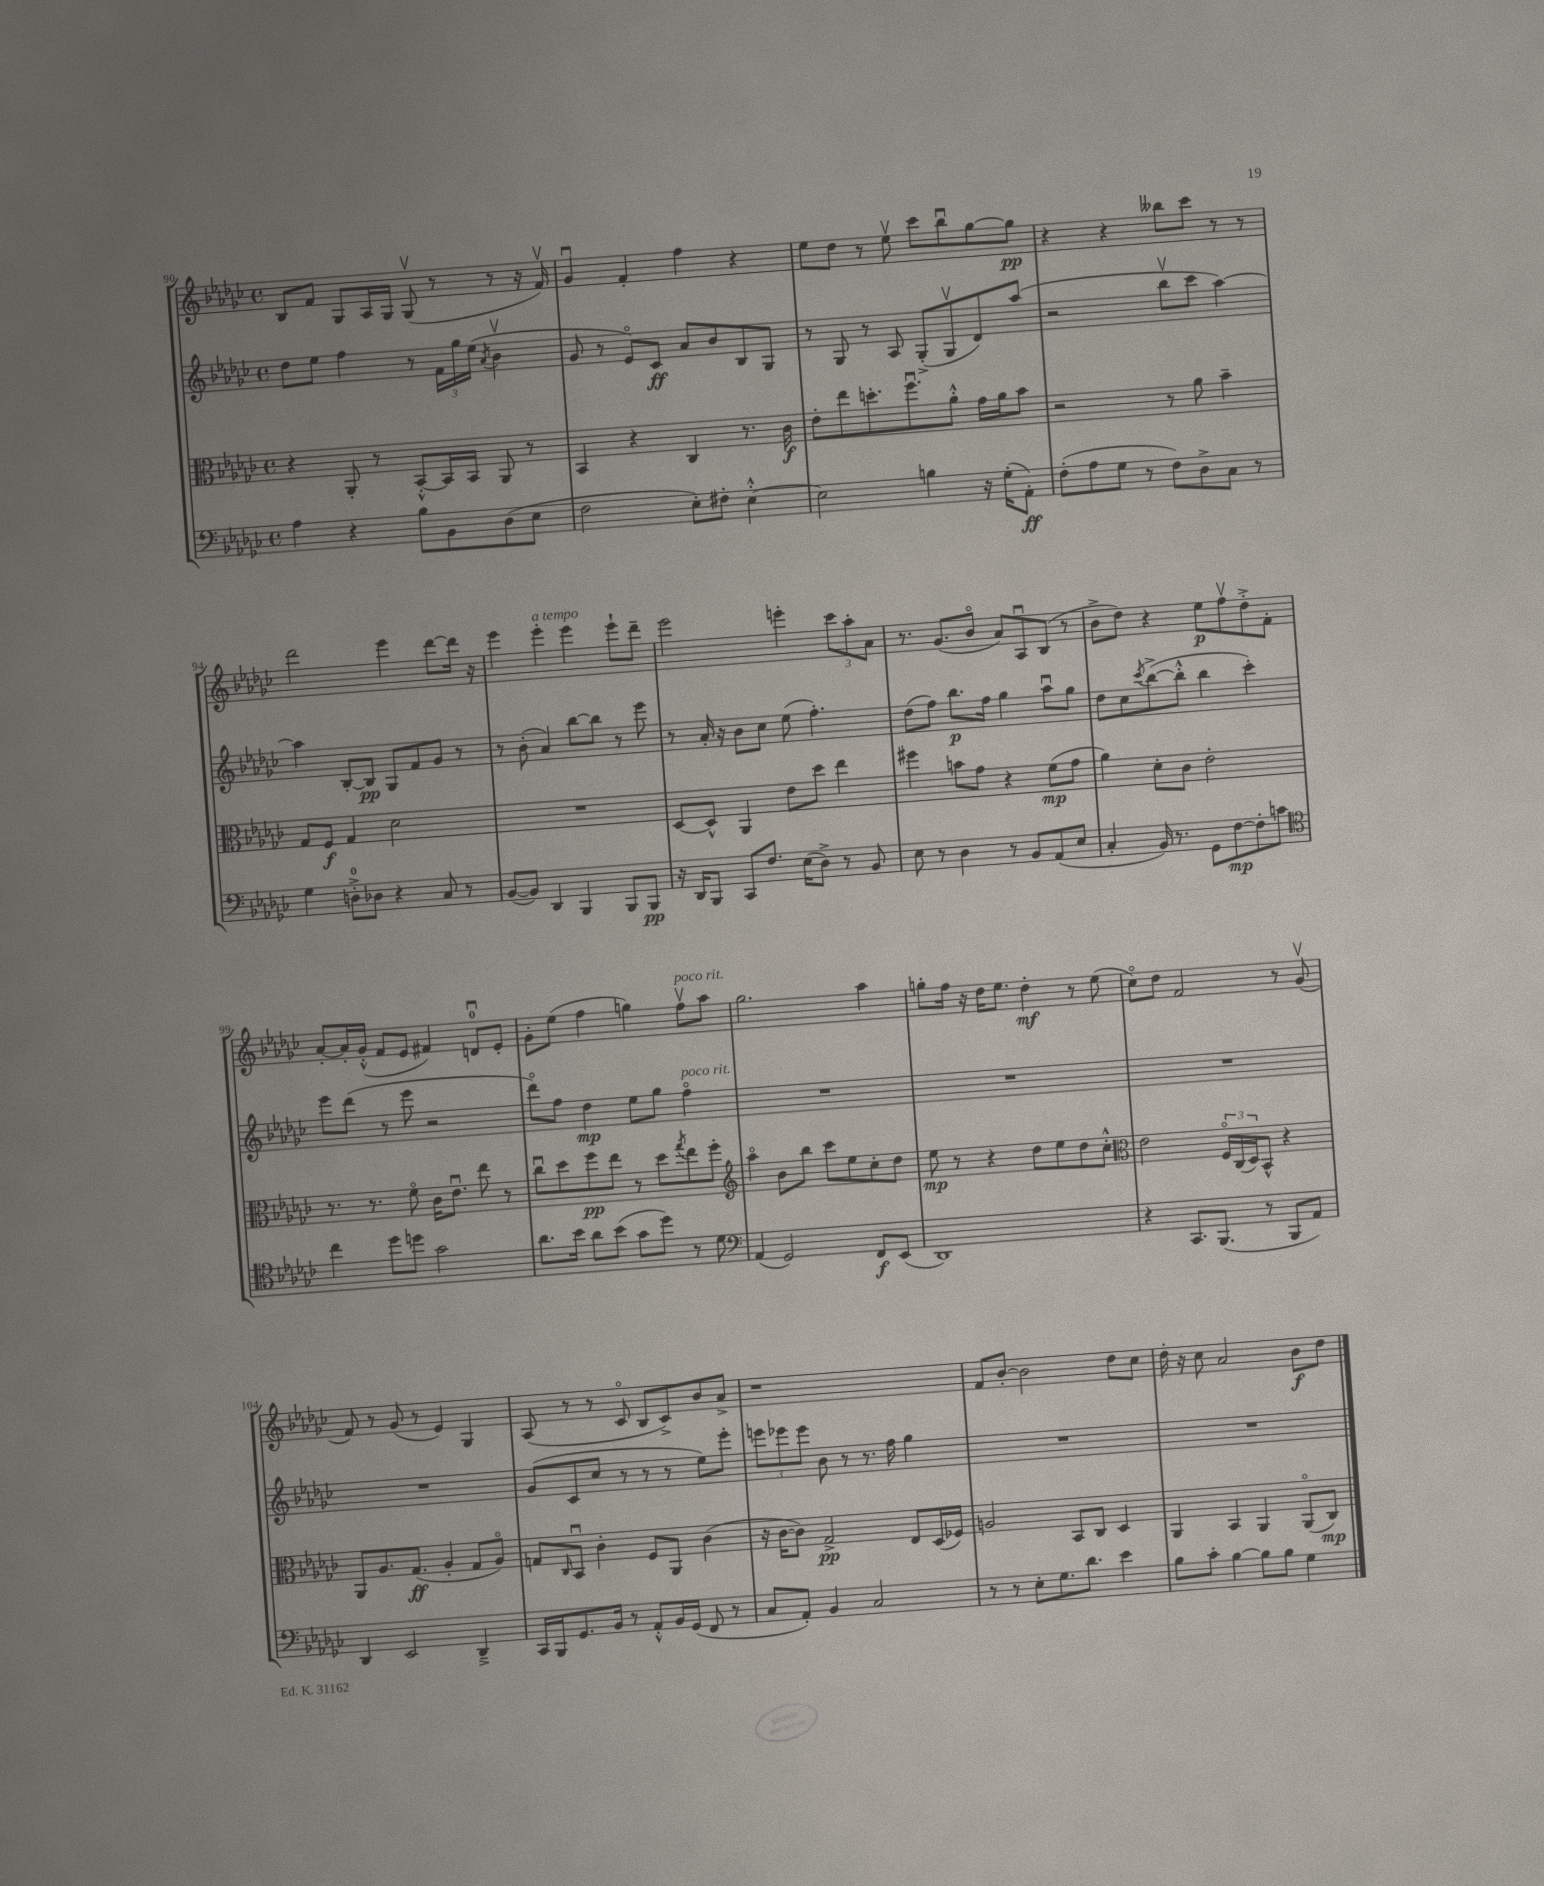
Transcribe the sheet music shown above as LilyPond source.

<<
\new StaffGroup <<
\new Staff = "s0" {
    \clef treble \key ges \major \defaultTimeSignature \time 4/4
    bes8 f'8 ges8 aes16 ges16 ges8\upbow( r8 r8 r16 f'16\upbow) |
    ges'4\downbow f'4-. f''4 r4 |
    ees''8 des''8 r8 ees''8\upbow ces'''8 bes''8\downbow ges''8~ ges''8\pp |
    r4 r4 beses''8 ces'''8 r8 r8 |
    des'''2 ees'''4 des'''8~ des'''16 r16 |
    ees'''4 ees'''4-.^\markup { \italic "a tempo" } ees'''4 ees'''8-! des'''8-- |
    ees'''2 e'''4-. \tuplet 3/2 { ces'''8 aes''8-. aes'8 } |
    r8. ges'8.( bes'8\flageolet aes'8) aes8\downbow bes8( r8 |
    bes'8-> des''8) r4 ees''8\p f''8\upbow des''8-.-> f'8-. |
    aes'8~-. aes'16-. ges'16-.-^( f'8 ees'8 fis'4) d'8-0\downbow ees'8-. |
    ges'8-. ees''8( f''4 g''4) f''8\upbow^\markup { \italic "poco rit." } aes''8 |
    ges''2. aes''4 |
    g''8-. f''16 r16 des''16 ees''8. des''4-.\mf r8 ees''8( |
    ces''8\flageolet) des''8 f'2 r8 ges'8\upbow( |
    f'8) r8 ges'8( r8 ees'4) ges4 |
    aes8( r8 r8 ces'8\flageolet bes8 ces'8->) bes'8 aes'8-> |
    r1 |
    f'8 bes'8~-. bes'2 des''8 ces''8 |
    des''16-. r16 ces''8 aes'2 bes'8\f des''8 \bar "|." |
}
\new Staff = "s1" {
    \clef treble \key ges \major \defaultTimeSignature \time 4/4
    des''8 ees''8 f''4 r8 \tuplet 3/2 { f'16 ges''16 ees''16( } \acciaccatura { aes'8 } bes'4\upbow |
    ges'8 r8 ees'8\flageolet) ces'8\ff aes'8 bes'8 bes8 ges8 |
    r8 ges8 r8 aes8 ges8-.->( ges8\upbow des'8) aes''8( |
    r2 bes''8\upbow ces'''8 aes''4~) |
    aes''4 bes8~-. bes8\pp ges8 f'8 ges'8 r8 |
    r8 bes'8-.( aes'4) bes''8~ bes''8 r8 ees'''8 |
    r8 aes'16-. r16 bes'8 ces''8 ees''8( f''4.-.) |
    des''8( f''8) bes''8.\p f''16 ges''4 aes''8\downbow ges''8 |
    des''8 ces''8 \acciaccatura { ces'''8 } bes''8~->( bes''8-.-^ bes''4 ces'''4-.) |
    ees'''8 des'''8( r8 ees'''8 r2 |
    des'''8\flageolet) f''8 des''4\mp ees''8 ges''8 f''4\flageolet^\markup { \italic "poco rit." } |
    R1 |
    R1 |
    R1 |
    R1 |
    ges'8( ces'8 ces''8 r8 r8 r8 ees''8) ees'''8-. |
    \tuplet 3/2 { e'''8 ees'''8 ees'''8 } bes'8 r8 r8. f''16 ges''4 |
    R1 |
    R1 \bar "|." |
}
\new Staff = "s2" {
    \clef alto \key ges \major \defaultTimeSignature \time 4/4
    r4 aes,8-. r8 bes,8~-.-^ bes,16 bes,16 aes,8 r8 |
    bes,4 r4 ces4 r8. ces'16\f |
    ees'8-. ees''8 d''8.-. f''8.\downbow aes'8-.-^ ges'16 aes'16 bes'8 |
    r2 r8 aes'8 bes'4-- |
    ges8 f8\f ges4 des'2 |
    R1 |
    des8~ des8-^ aes,4 ees'8 des''8 ees''4 |
    fis''4 b'8 ges'8 r4 f'8\mp( ges'8 |
    aes'4) des'8-. ces'8 ees'2-. |
    r8. r8. f'8\flageolet ces'16 ees'8.\downbow ees''8 r8 |
    ces''8\downbow des''8 f''8\pp ees''8 r8 des''8 \acciaccatura { ges''8 } ees''8 f''8-. |
    \clef treble aes''4\flageolet bes'8 bes''8 ces'''8 ees''8 ces''8-. des''8 |
    ees''8\mp r8 r4 des''8 ees''8 des''8 ces''8-.-^ |
    \clef alto ees'2 \tuplet 3/2 { f16\flageolet ces16( des16) } bes,8-^ r4 |
    aes,8 aes8. ges8.\ff( aes4-. ges8 aes8\flageolet) |
    g8 \grace { ces16 } bes,8\downbow ces'4-. f8 aes,8 ces'4( |
    r16 ces'16~ ces'8) ges2->\pp ees8 des16( fes16) |
    a2 bes,8 ces8 des4 |
    aes,4 bes,4 aes,4 aes,8\flageolet( ces8\mp) \bar "|." |
}
\new Staff = "s3" {
    \clef bass \key ges \major \defaultTimeSignature \time 4/4
    aes4 r4 bes8 bes,8 des8( ees8 |
    f2 ees8-.) fis8-. ees4~-.-^ |
    ees2 b4 r16 ges16-.( aes,8-.\ff) |
    f8-.( aes8 ges8 r8 f8) des8-> ces8 r8 |
    ges4 d8-0-.-> des8 r4 ces8 r8 |
    bes,8~( bes,8) des,4 bes,,4 bes,,8 bes,,8\pp |
    r16 des,16 bes,,8 ces,8 f8. ees16( des8->) r8 bes,8 |
    ees8 r8 des4 r8 bes,8 aes,8( ees8 |
    ces4-. bes,16) r8. ges,8 f8~\mp f8-. c'8 |
    \clef tenor ces''4 des''8 d''8 ges'2 |
    aes'8. bes'16 aes'8 bes'8( ges'8 des''8) r8 des'8 |
    \clef bass aes,4( ges,2) f,8\f ees,8( |
    des,1) |
    r4 ces,8. bes,,8.( r8 bes,,8 aes,8) |
    des,4 ees,2 des,4---> |
    ces,16 bes,,16 ges,8. bes,16 r8 aes,8-.-^ bes,16 ges,16( f,8 r8 |
    ces8 aes,8-.) bes,4 ces2 |
    r8 r8 ees8-. ges8. des'8. ees'4 |
    bes8 ces'8-. bes4~ bes8 bes8 ges4 \bar "|." |
}
>>
>>
\layout { \context { \Score currentBarNumber = #90 } }
